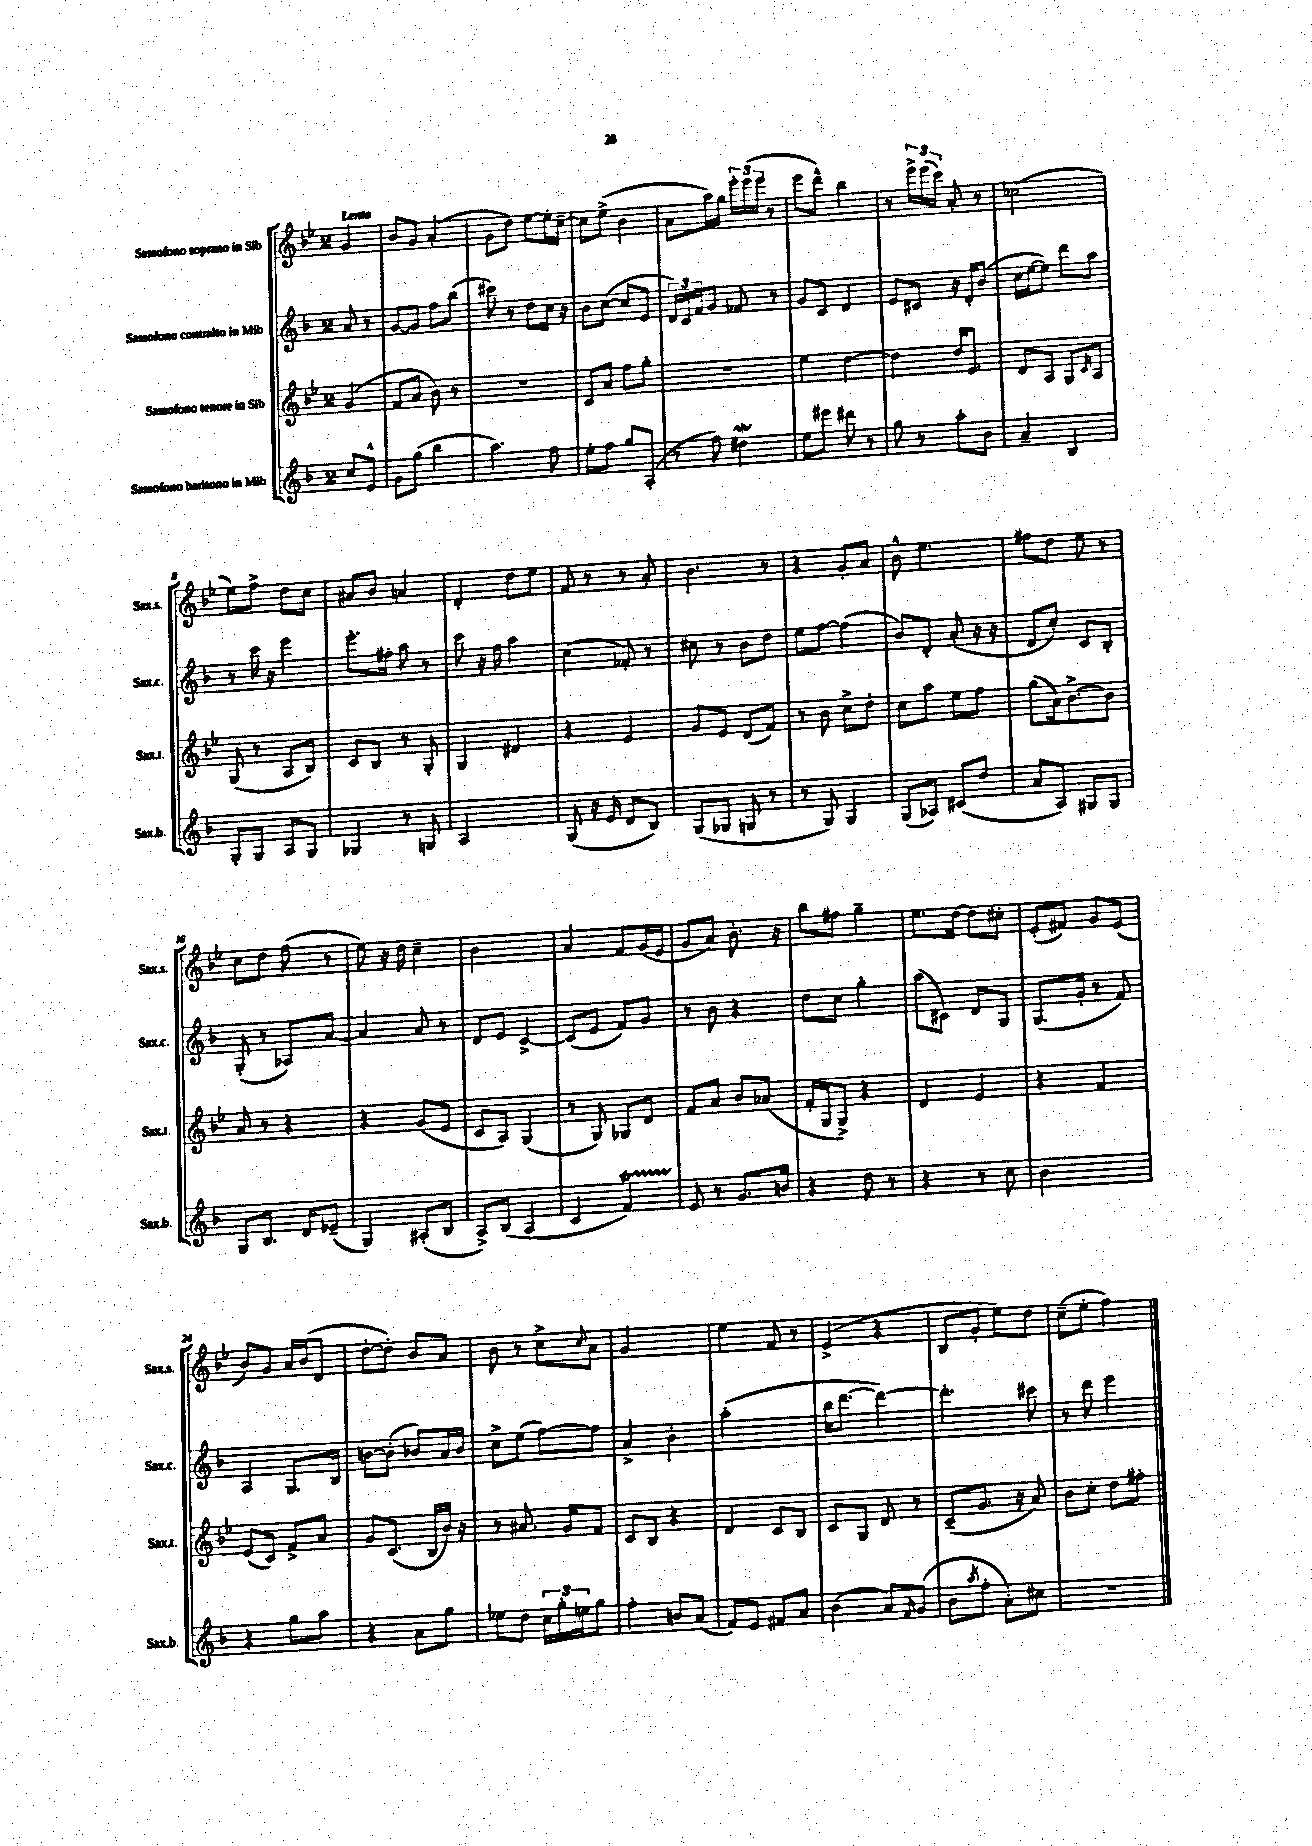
<<
\new StaffGroup <<
\new Staff = "s0" \with { instrumentName = "Sassofono soprano in Sib" shortInstrumentName = "Sax.s." } {
    \clef treble \key bes \major \once \override Staff.TimeSignature.style = #'single-digit \time 2/4 \partial 4 \tempo "Lento"
    g'4 |
    bes'8 g'8 a'4-.( |
    g'8 d''8) ees''8~ ees''16-. c''16~-- |
    c''8 ees''8->( bes'4 |
    a'8 a''16) g''16 \tuplet 3/2 { ees'''16-. ees'''16( ees'''16 } r8 |
    ees'''8 d'''8-^) bes''4 |
    r8 \tuplet 3/2 { ees'''16-> ees'''16( c'''16) } a'8-. r8 |
    ces''2( |
    ees''8) f''8-> d''8 c''8 |
    ais'8 bes'8 a'4 |
    d'4-. d''8 ees''8 |
    f'8 r8 r8 a'8-. |
    bes'4. r8 |
    r4 g'8-. a'8 |
    bes'8-^ ees''4. |
    fis''8 d''8 ees''8 r8 |
    c''8 d''8 f''8( r8 |
    ees''8) r16 d''16 c''4-- |
    bes'2 |
    a'4 f'8 g'16( ees'16 |
    g'8 a'8) bes'8.-. r16 |
    bes''8 fis''8 g''4-- |
    ees''8. d''16~ d''8 cis''8-. |
    ees'8-.( fis'8) g'8 ees'8( |
    bes'8) g'8 a'16 bes'16( d'8 |
    d''8~-. d''8-.) bes'8 a'8 |
    bes'8 r8 c''8-> \appoggiatura { c''8 } a'8 |
    g'2 |
    ees''4 f'8 r8 |
    ees'4->( r4 |
    bes8 g'8-. ees''8) d''8 |
    c''8--( ees''8-. f''4) \bar "|." |
}
\new Staff = "s1" \with { instrumentName = "Sassofono contralto in Mib" shortInstrumentName = "Sax.c." } {
    \clef treble \key f \major \once \override Staff.TimeSignature.style = #'single-digit \time 2/4 \partial 4
    a'8 r8 |
    g'8~ g'8 f''8 bes''8( |
    cis'''8) r8 d''8 c''16 r16 |
    bes'8 c''8~( c''8 e'8 |
    \tuplet 3/2 { d'16) c'16 f'16 } g'8 fes'8 r8 |
    g'8 c'8 d'4 |
    e'8 cis'8 r16 d'16-. bes'8( |
    c''16 e''16~ e''8) d'''8 a''8 |
    r8 c'''16 r16 e'''4 |
    e'''8.-. fis''16-. a''8 r8 |
    c'''8 r16 f''16 a''4 |
    c''4( fes'8-.) r8 |
    cis''8 r8 bes'8 d''8 |
    e''8 f''8~ f''4( |
    bes'8) d'8-. a'8-.( r16 r16 |
    d'8 c''8-.) c'8 bes8-. |
    g8-.( r8 aes8) a'8~ |
    a'4 a'8 r8 |
    d'8 e'8 c'4~-> |
    c'8( e'8 f'8) g'8 |
    r8 bes'8 r4 |
    d''8 c''8 g''4-. |
    a''8( cis'8) d'8 g8 |
    g8.( g'16-. r8 f'8) |
    a4 g8. bes16 |
    b'8~ b'8-.( bes'8) a'16 bes'16 |
    c''8-> e''8( f''8~) f''8 |
    a'4-> bes'4-. |
    a''2-.( |
    bes''16 d'''8.~ d'''4~) |
    d'''4.-. cis'''8 |
    r8 d'''8 e'''4 \bar "|." |
}
\new Staff = "s2" \with { instrumentName = "Sassofono tenore in Sib" shortInstrumentName = "Sax.t." } {
    \clef treble \key bes \major \once \override Staff.TimeSignature.style = #'single-digit \time 2/4 \partial 4
    g'4( |
    f'8 a'8 bes'8) r8 |
    r2 |
    c'8 a'8 f''8 g''8-. |
    R2 |
    ees''4 d''4~ |
    d''4 d''16 ees'8. |
    d'8 a8 g8 \grace { c'16 } a8 |
    g8( r8 a8 bes8) |
    c'8 bes8 r8 g8-. |
    g4 dis'4 |
    r4 ees'4 |
    g'8 ees'8 d'8( f'8) |
    r8 bes'8 c''8-> d''8-. |
    c''8 a''8 ees''8 f''8 |
    g''8( a'16) bes'8.~-> bes'8 |
    a'8 r8 r4 |
    r4 g'8( ees'8 |
    c'8 a8) g4( |
    r8 g8) ges8 d'8 |
    f'8 a'8 bes'8 aes'8( |
    f'16-. g16 g8->) r4 |
    d'4 ees'4 |
    r4 f'4 |
    ees'8( c'8) f'8-> a'8 |
    g'8 c'8.( bes16 bes'16) r16 |
    r8 ais'8. g'16 f'8 |
    c'8 bes8 r4 |
    d'4 c'8 bes8 |
    c'8 g8 d'8 r8 |
    c'8--( g'8. r16 a'8) |
    bes'8 c''8-. d''8 fis''8-. \bar "|." |
}
\new Staff = "s3" \with { instrumentName = "Sassofono baritono in Mib" shortInstrumentName = "Sax.b." } {
    \clef treble \key f \major \once \override Staff.TimeSignature.style = #'single-digit \time 2/4 \partial 4
    c''8 e'8-^ |
    g'8 g''8( bes''4 |
    a''4.) f''8 |
    e''8-. f''8 g''8 a8-.( |
    r8 f''8) dis''4\mordent |
    e''8 eis'''8 dis'''8 r8 |
    g''8 r8 a''8-. bes'8 |
    a'4-- bes4 |
    g8-. g8 a8 g8 |
    ges4 r8 g8 |
    a2 |
    g8( r16 e'16 d'8 bes8) |
    g8( ges8 g8 r8 |
    r8 g8) g4 |
    g8( aes8) cis'8( d''8 |
    a'8 a8) gis8 gis8 |
    g8 bes8. d'16 ees'8--( |
    g4) ais8-.( bes8 |
    a8->) bes8( a4 |
    c'4 f'4\startTrillSpan) |
    e'8\stopTrillSpan r8 g'8. b'16 |
    r4 d''8 r8 |
    r4 r8 c''8 |
    bes'2 |
    r4 g''8 a''8 |
    r4 a'8 g''8 |
    ees''8 d''8 \tuplet 3/2 { c''16 g''16-. e''16 } g''8 |
    f''4-. b'8 a'8( |
    f'8) e'8 fis'8 a'8 |
    bes'4( a'8) \grace { f'16 } g'8( |
    bes'8 \acciaccatura { a''8 } f''8-. a'8-.) cis''8 |
    R2 \bar "|." |
}
>>
>>
